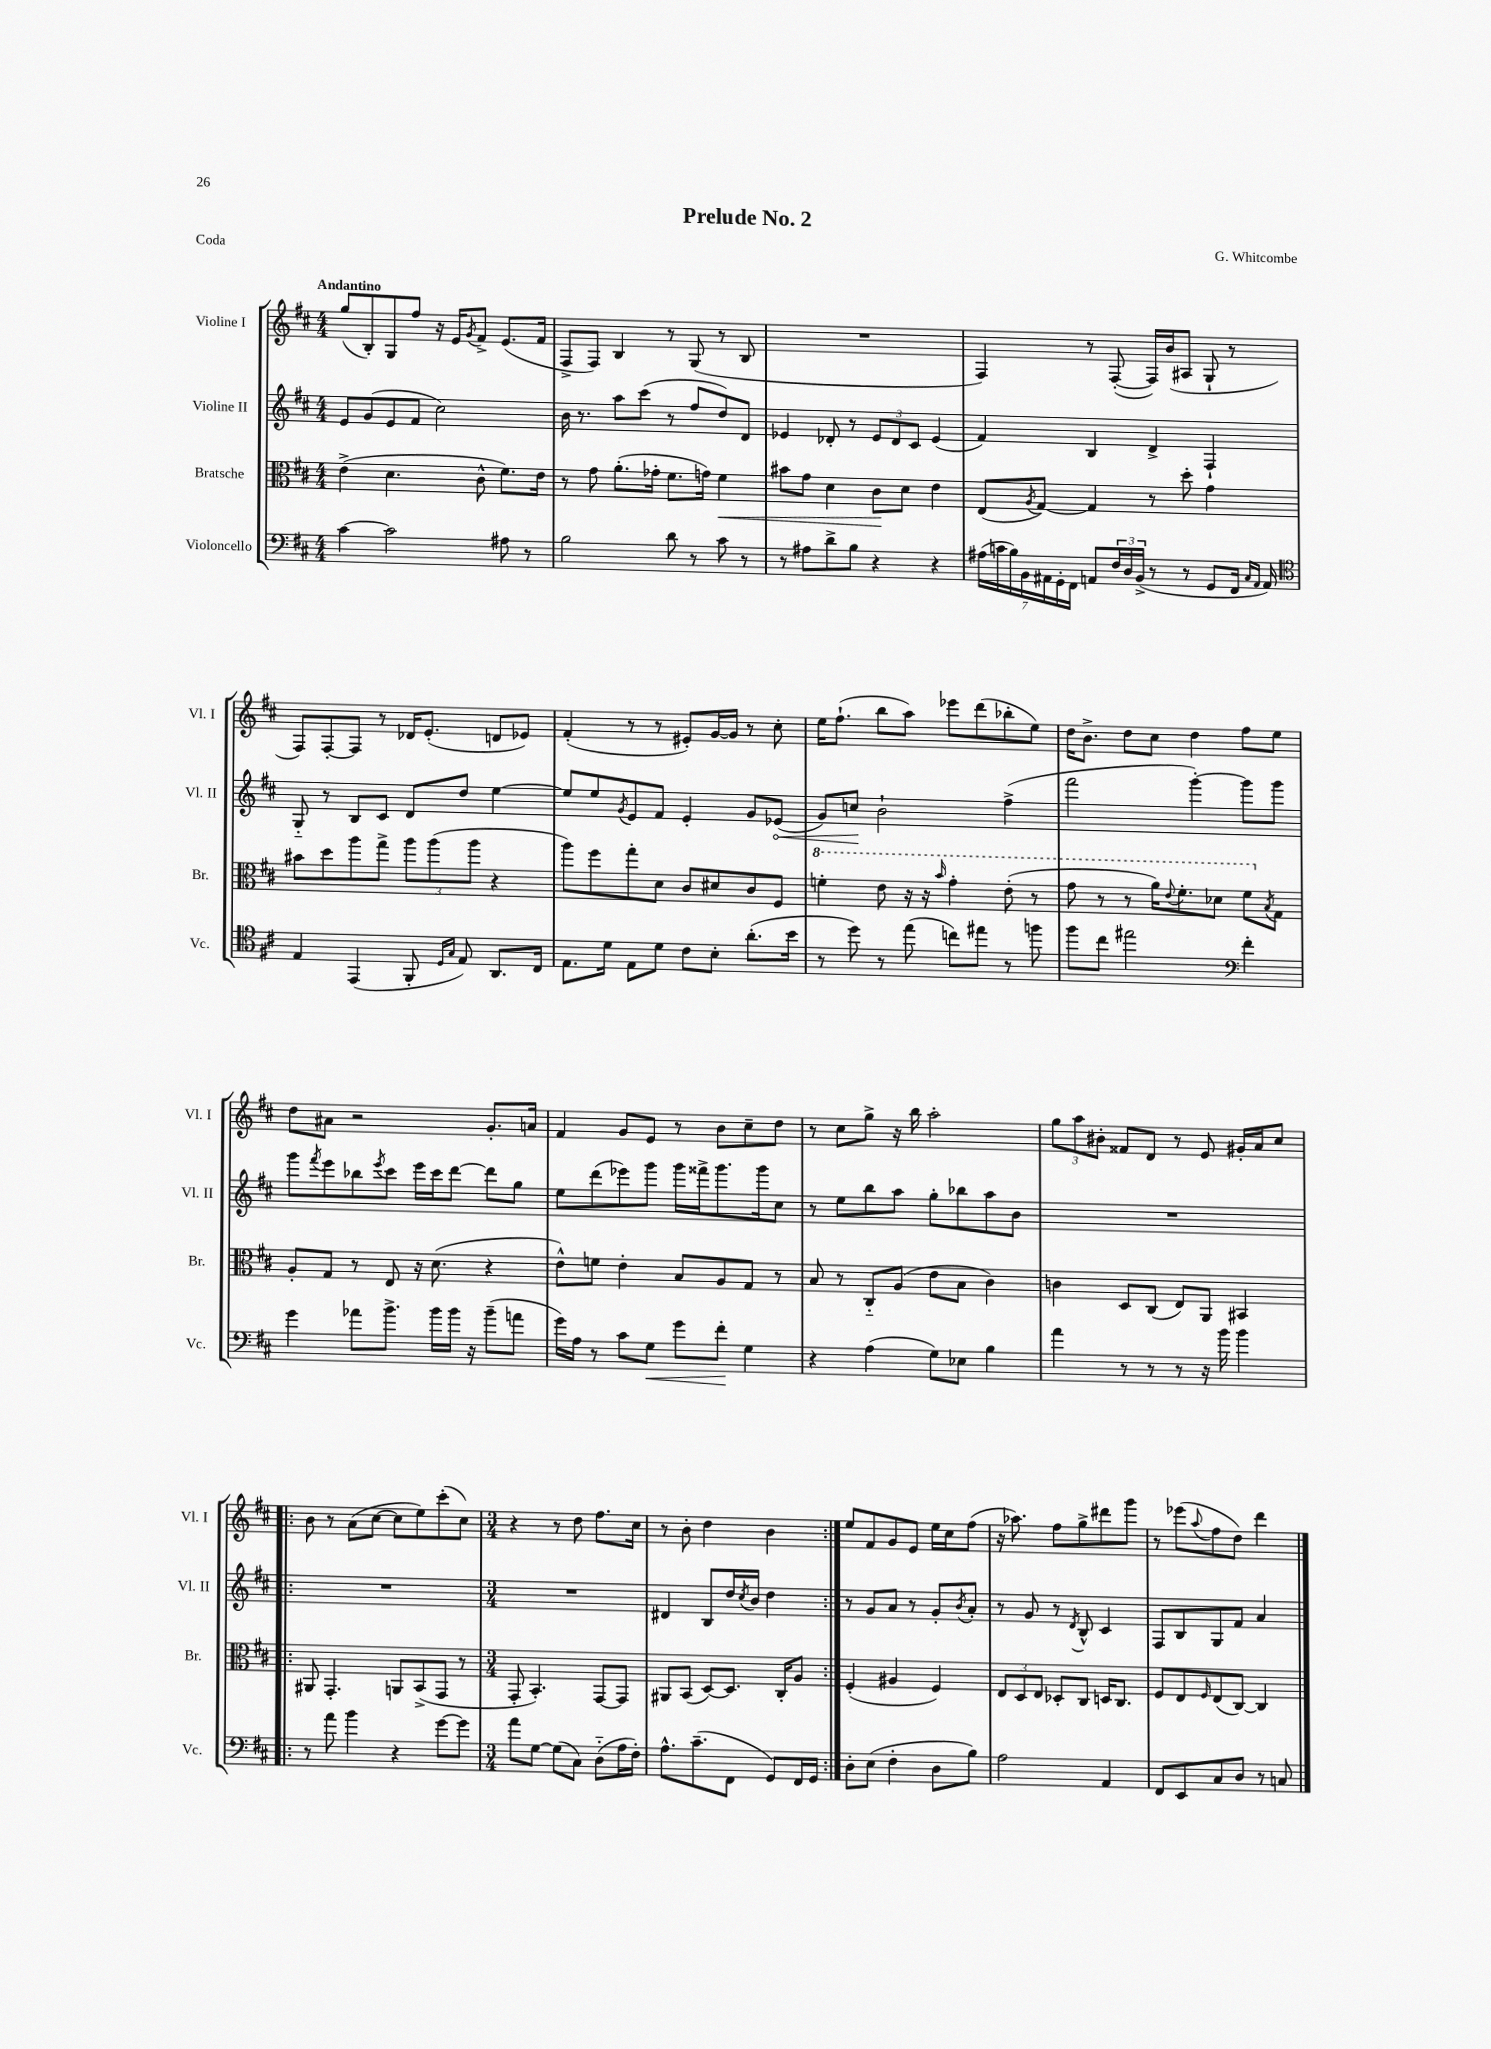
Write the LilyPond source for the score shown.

\header { title = "Prelude No. 2" composer = "G. Whitcombe" piece = "Coda" }
<<
\new StaffGroup <<
\new Staff = "s0" \with { instrumentName = "Violine I" shortInstrumentName = "Vl. I" } {
    \clef treble \key d \major \numericTimeSignature \time 4/4 \tempo "Andantino"
    g''8( b8-.) g8 fis''8 r16 e'16 \acciaccatura { g'8 } fis'8-> e'8.( fis'16 |
    fis8-> fis8) b4 r8 g8( r8 b8 |
    R1 |
    fis4) r8 fis8~-.( fis16) b'16( ais8 g8-! r8 |
    fis8) fis8~-. fis8 r8 des'16 e'8.-.( d'8 ees'8) |
    fis'4-.( r8 r8 eis'8-.) g'16~ g'16 r8 cis''8-. |
    e''16 fis''8.-!( b''8 a''8) ees'''8 d'''8( bes''8-. e''8) |
    d''16 b'8.-> d''8 cis''8 d''4 fis''8 e''8 |
    d''8 ais'8 r2 g'8.-. a'16 |
    fis'4 g'8 e'8 r8 b'8 cis''8-- d''8 |
    r8 cis''8 g''8-> r16 b''16 a''2-. |
    \tuplet 3/2 { g''8 a''8 bis'8-. } fisis'8 d'8 r8 e'8 gis'16-. a'16 cis''8 |
    \repeat volta 2 { b'8 r8 a'8( cis''8~ cis''8 e''8) cis'''8-.( cis''8) |
    \numericTimeSignature \time 3/4 r4 r8 d''8 fis''8. cis''16 |
    r8 b'8-. d''4 b'4 | }
    e''8 fis'8 g'8 e'8 e''16 cis''16 fis''8( |
    r16 aes''8.) fis''8 g''8-> dis'''8 g'''8 |
    r8 ees'''8( \appoggiatura { a''8 } fis''8 d''8) d'''4 \bar "|." |
}
\new Staff = "s1" \with { instrumentName = "Violine II" shortInstrumentName = "Vl. II" } {
    \clef treble \key d \major \numericTimeSignature \time 4/4
    e'8 g'8( e'8 fis'8 cis''2) |
    b'16 r8. a''8 cis'''8( r8 fis''8 d''8) d'8 |
    ees'4 des'8-. r8 \tuplet 3/2 { ees'8 des'8 cis'8 } ees'4( |
    fis'4) b4 d'4-> fis4-! |
    g8-_ r8 b8 cis'8 d'8 d''8 e''4~ |
    e''8 e''8 \acciaccatura { g'8 } e'8 fis'8 e'4-. g'8 \once \override Hairpin.circled-tip = ##t ees'8\<( |
    g'8) c''8\! b'2-! fis''4->( |
    fis'''2 g'''4~-.) g'''8 g'''8 |
    g'''8 \acciaccatura { fis'''8 } e'''8 bes''8 \acciaccatura { e'''8 } cis'''8 e'''16 cis'''16 d'''8~ d'''8 g''8 |
    e''8 d'''8( ees'''8) g'''8 g'''16 fisis'''16-> g'''8. g'''16 cis''8 |
    r8 e''8 b''8 a''8 g''8-. bes''8 a''8 b'8 |
    R1 |
    \repeat volta 2 { R1 |
    \numericTimeSignature \time 3/4 R2. |
    dis'4 b8 d''16 \acciaccatura { cis''8 } b'16 d''4 | }
    r8 g'8 a'8 r8 g'8-. \acciaccatura { b'8 } a'8-. |
    r8 g'8 r8 \acciaccatura { d'8 } b8-^ cis'4 |
    fis8 b8 g8 fis'8 a'4 \bar "|." |
}
\new Staff = "s2" \with { instrumentName = "Bratsche" shortInstrumentName = "Br." } {
    \clef alto \key d \major \numericTimeSignature \time 4/4
    e'4->( d'4. cis'8-^ fis'8.) e'16 |
    r8 g'8 a'8.-.( ges'16-. fis'8. g'16) fis'4\< |
    bis'8 g'8 d'4 cis'8\! d'8 e'4 |
    e8( \acciaccatura { a8 } g8~) g4 r8 d''8-. g'4 |
    bis'8 d''8 a''8 g''8-> \tuplet 3/2 { a''8 a''8( a''8 } r4 |
    a''8) fis''8 g''8-. d'8 cis'8 dis'8 cis'8 fis8 |
    \ottava #1 f''4-. e''8 r16 r16 \grace { b''16 } g''4-. e''8-.( r8 |
    g''8 r8 r8 a''16) \appoggiatura { e''8 } fis''8.-. des''8 fis''8 \ottava #0 \acciaccatura { b8 } g8 |
    a8-. g8 r8 e8 r16 d'8.( r4 |
    e'8-^) f'8 e'4-. b8 a8 g8 r8 |
    b8 r8 cis8-_ a8( e'8 b8 cis'4) |
    c'4 d8 cis8( e8) a,8 bis,4 |
    \repeat volta 2 { ais,8 g,4.-. a,8 b,8->( g,8 r8 |
    \numericTimeSignature \time 3/4 g,8-. b,4.-.) g,8~ g,8 |
    ais,8 b,8( d8~) d8. cis16-. a8 | }
    fis4-.( ais4 fis4) |
    \tuplet 3/2 { e8 d8 e8 } des8-. cis8 d16 cis8. |
    fis8 e8 \grace { fis16 } e8( cis8~) cis4 \bar "|." |
}
\new Staff = "s3" \with { instrumentName = "Violoncello" shortInstrumentName = "Vc." } {
    \clef bass \key d \major \numericTimeSignature \time 4/4
    cis'4~ cis'2 ais8 r8 |
    b2 d'8 r8 cis'8 r8 |
    r8 ais8 d'8-> b8 r4 r4 |
    \tuplet 7/4 { ais16( c'16 b16) b,16 ais,16 g,16-. fis,16 } a,8 \tuplet 3/2 { fis16 d16 b,16->( } r8 r8 g,8 fis,16 \grace { cis16 a,16 } a,16) |
    \clef tenor e4 e,4( fis,8-. \grace { d16 g16 } e8) a,8. cis16 |
    e8. d'16 e8 d'8 cis'8 b8-. a'8.-.( b'16 |
    r8 d''8) r8 e''8( c''8) eis''8 r8 f''8 |
    fis''8 cis''8 eis''2 \clef bass fis'4-. |
    g'4 aes'8 b'8.-> b'16 b'16 r16 b'8--( a'8 |
    g'16) a16 r8 cis'8 g8\< g'8 fis'8-.\! g4 |
    r4 a4( g8) ees8 b4 |
    a'4 r8 r8 r8 r16 b'16 b'4 |
    \repeat volta 2 { r8 a'8 b'4 r4 g'8~ g'8 |
    \numericTimeSignature \time 3/4 a'8 g8~ g8( cis8) d8-_( a16 fis16-.) |
    a8.-^ cis'8.--( fis,8 g,8) fis,16 g,16 | }
    d8-. e8( fis4-. d8 b8) |
    a2 a,4 |
    fis,8 e,8 cis8 d8 r8 c8 \bar "|." |
}
>>
>>
\layout { \context { \Score \remove "Bar_number_engraver" } }
